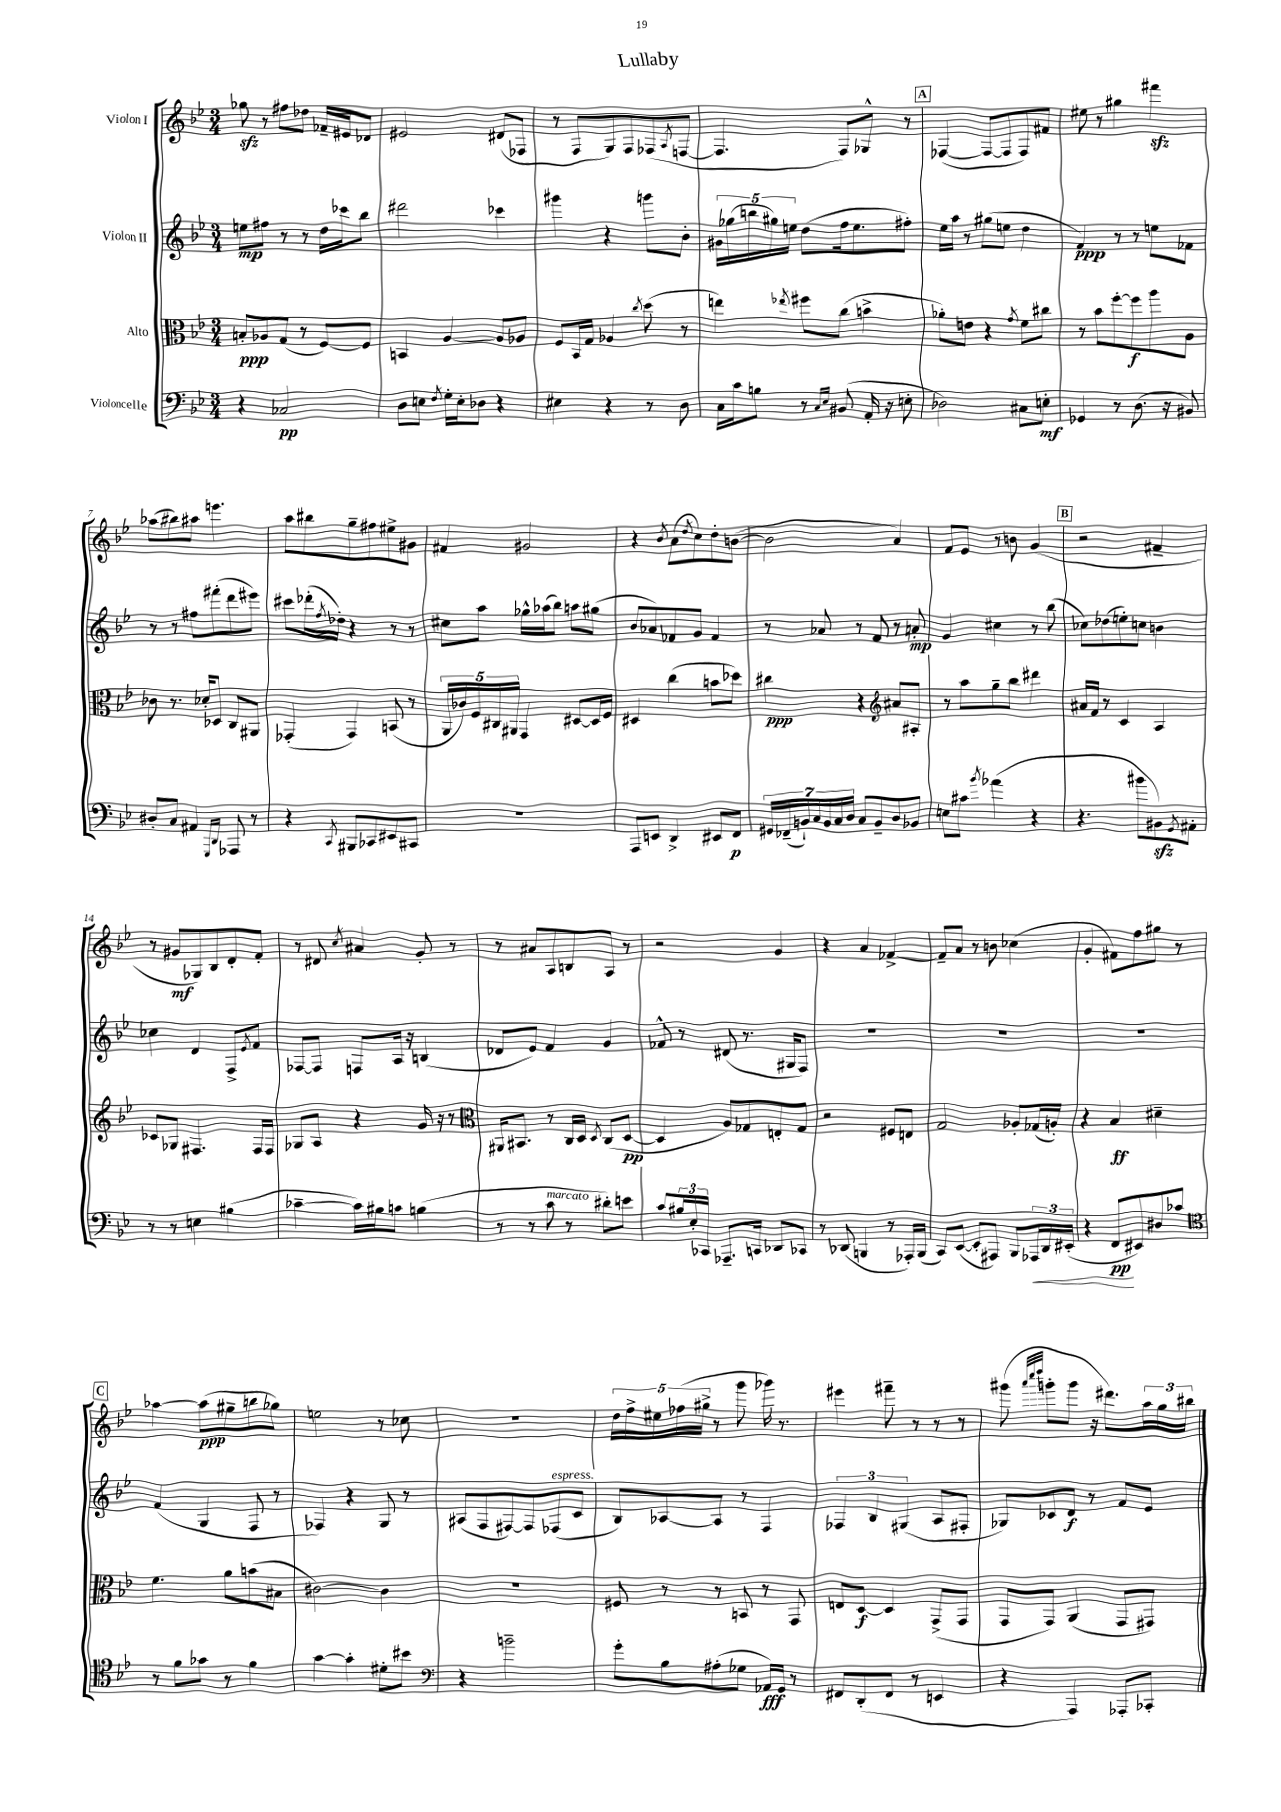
\header { title = "Lullaby" }
<<
\new StaffGroup <<
\new Staff = "s0" \with { instrumentName = "Violon I" } {
    \clef treble \key bes \major \numericTimeSignature \time 3/4
    ges''8\sfz r8 fis''8 des''8 fes'16-- eis'16 des'8 |
    eis'2 dis'8( fes8 |
    r8 f8 g8) f8 fes8( \acciaccatura { a8 } f8~ |
    f4. f8) ges8-^ r8 |
    \mark \markup { \box "A" } fes4~( fes8~ fes8 fes8) fis'8 |
    eis''8 r8 gis''4 fis'''4\sfz |
    aes''8( bis''8) ais''8 e'''4. |
    a''8 bis''8 g''8-- fis''8 eis''8-> gis'8 |
    fis'4 gis'2 |
    r4 \acciaccatura { bes'8 } a'8( \acciaccatura { d''8 } c''8) d''8-. b'8~( |
    b'2 a'4) |
    f'8 ees'8 r8 b'8 g'4( |
    \mark \markup { \box "B" } r2 fis'4-- |
    r8 gis'8\mf ges8) bes8 d'8-. f'8-. |
    r8 dis'8 \acciaccatura { c''8 } ais'4 g'8-. r8 |
    r8 ais'8 a8 b8 a8 r8 |
    r2 g'4 |
    r4 a'4 fes'4~-> |
    fes'8-- a'8 r8 b'8 ces''4( |
    g'4-. fis'8) f''8 gis''8 r8 |
    \mark \markup { \box "C" } aes''4~ aes''8\ppp( gis''8-- b''8 ges''8) |
    e''2 r8 ces''8 |
    R2. |
    \tuplet 5/4 { d''16 f''16-> eis''16 fes''16( gis''16-> } r8 g'''8 ges'''16) r8. |
    eis'''4 fis'''8-- r8 r8 r8 |
    gis'''8( \grace { a'''32 c''''32 d''''32 } g'''8-. g'''8 r16 dis'''8.) \tuplet 3/2 { a''16 g''16 bis''16 } \bar "|." |
}
\new Staff = "s1" \with { instrumentName = "Violon II" } {
    \clef treble \key bes \major \numericTimeSignature \time 3/4
    e''8\mp fis''8 r8 r8 d''16 ces'''16 bes''8 |
    dis'''2 ces'''4 |
    gis'''4 r4 g'''8 bes'8-. |
    \tuplet 5/4 { gis'16 ges''16( b''16 gis''16) e''16 } d''8( f''16 e''8. fis''8-.) |
    \mark \markup { \box "A" } ees''16 a''16 r8 gis''8( e''8 d''4 |
    f'4\ppp) r8 r8 e''8 fes'8 |
    r8 r8 fis''8 fis'''8-.( d'''8 eis'''8) |
    cis'''8 des'''16-.( \acciaccatura { f''8 } des''16-.) r4 r8 r8 |
    cis''8 a''8 ges''16-^ aes''16( bes''8) a''8 gis''8( |
    bes'8 aes'8) fes'8 g'8 fes'4 |
    r8 aes'8 r8 f'8 r8 a'8-.\mp |
    g'4 cis''4 r8 bes''8( |
    \mark \markup { \box "B" } ces''8) des''8( e''8-.) c''8 b'4 |
    ces''4 d'4 f8-> \acciaccatura { ees'8 } f'8 |
    fes8~ fes8 f8 a16 r16 b4( |
    des'8 ees'8) f'4 g'4 |
    fes'8-^ r8 dis'8( r8. gis16 f8) |
    R2. |
    R2. |
    R2. |
    \mark \markup { \box "C" } f'4( g4 f8 r8 |
    fes4) r4 g8 r8 |
    ais8( f8 fis8~) fis8 fes8^\markup { \italic "espress." }( c'8 |
    bes8) aes8~ aes8 r8 f4 |
    \tuplet 3/2 { fes4 bes4 gis4( } a8 fis8-. |
    ges8) ces'8 d'8\f r8 f'8 ees'8 \bar "|." |
}
\new Staff = "s2" \with { instrumentName = "Alto" } {
    \clef alto \key bes \major \numericTimeSignature \time 3/4
    b8-.\ppp aes8 g8( r8 f8~) f8 |
    b,4 a4~ a8 aes8 |
    f8 bes,16 g16 aes4 \acciaccatura { c''8 } d''8( r8 |
    e''4) \acciaccatura { ees''8 } fis''8 c''8( b'4-> |
    \mark \markup { \box "A" } aes'8-.) e'8 r4 \acciaccatura { g'8 } f'8 cis''8 |
    r8 bes'8 f''8~-. f''8\f a''8 a8 |
    ces'8 r8. des'16-. des8 c8 ais,8 |
    ges,4-.( ges,4) b,8( r8 |
    \tuplet 5/4 { a,16 ces'16) f16 cis16 ais,16 } g,4 dis8~ dis16 f16 |
    dis4 c''4( b'8 des''8) |
    cis''4\ppp r4 \clef treble ais'8 ais8-. |
    r8 a''8 g''8-- bes''8 dis'''4 |
    \mark \markup { \box "B" } ais'16 f'16 r8 c'4 a4 |
    ces'8 ges8 fis4. fis16 fis16 |
    ges8 a8 r4 g'16 r16 r8 |
    \clef alto ais,16 bis,8. r8 c16 d16 \acciaccatura { d8 } c8( d8~\pp |
    d4 a8) ges8 e8-. ges8 |
    r2 fis8 e8 |
    g2 aes8-. ges16( a16-.) |
    r4 bes4\ff dis'4-- |
    \mark \markup { \box "C" } f'4. a'8 b'8( bis8 |
    cis'2~) cis'4 |
    R2. |
    fis8 r8 r8 b,8 r8 g,8 |
    e8 d8~\f d4 g,8->( g,8 |
    g,8 g,8) a,4( g,8 gis,8) \bar "|." |
}
\new Staff = "s3" \with { instrumentName = "Violoncelle" } {
    \clef bass \key bes \major \numericTimeSignature \time 3/4
    r4 ces2\pp |
    d8 e8 \acciaccatura { f8 } g16-. e16-. des8 r4 |
    eis4 r4 r8 d8 |
    c16 c'16 b8 r8 \grace { c16 ees16 } bis,8( a,16-. r16 e8-. |
    \mark \markup { \box "A" } des2) cis8 e8-.\mf |
    ges,4 r8 d8.( r16 bis,8) |
    dis8-. c8 ais,4 \grace { g,,16 d,16 } aes,,8 r8 |
    r4 \acciaccatura { c,8 } bis,,8 ces,8 eis,8 cis,8 |
    R2. |
    a,,8 e,8 d,4-> eis,8 f,8\p |
    \tuplet 7/4 { gis,16 fes,16--( b,16-!) c16 b,16 c16 d16 } c8 b,8-- d8 bes,8 |
    e8 cis'8 \acciaccatura { bes'8 } aes'4( r4 |
    \mark \markup { \box "B" } r4. bis'8 bis,8\sfz) \acciaccatura { g,8 } ais,8-. |
    r8 r8 e4 bis4( |
    ces'4~-- ces'16) bis16 c'8 b4( |
    r8 r8 c'8^\markup { \italic "marcato" } r8 dis'8-.) e'8 |
    c'8 \tuplet 3/2 { bis16 ees16-. ces,16 } aes,,8.-- c,16 des,8 ces,8 |
    r8 des,8( b,,4 r8 aes,,16-.) b,,16( |
    c,8) ees,8~( ees,8-. ais,,8) bes,,8 \tuplet 3/2 { aes,,16\< d,16 eis,16-.( } |
    r4 f,8\pp\! eis,8) dis8 ces'8 |
    \mark \markup { \box "C" } \clef tenor r8 f'8 ges'8 r8 f'4 |
    g'4~ g'4-. dis'8-. bis'8 |
    \clef bass r4 b'2-- |
    g'8-. bes8 ais8-.( ges8 aes,16\fff) g,16 r8 |
    fis,8 d,8-.( fis,8 r8 e,4 |
    r4 a,,4) aes,,8-. ces,8-. \bar "|." |
}
>>
>>
